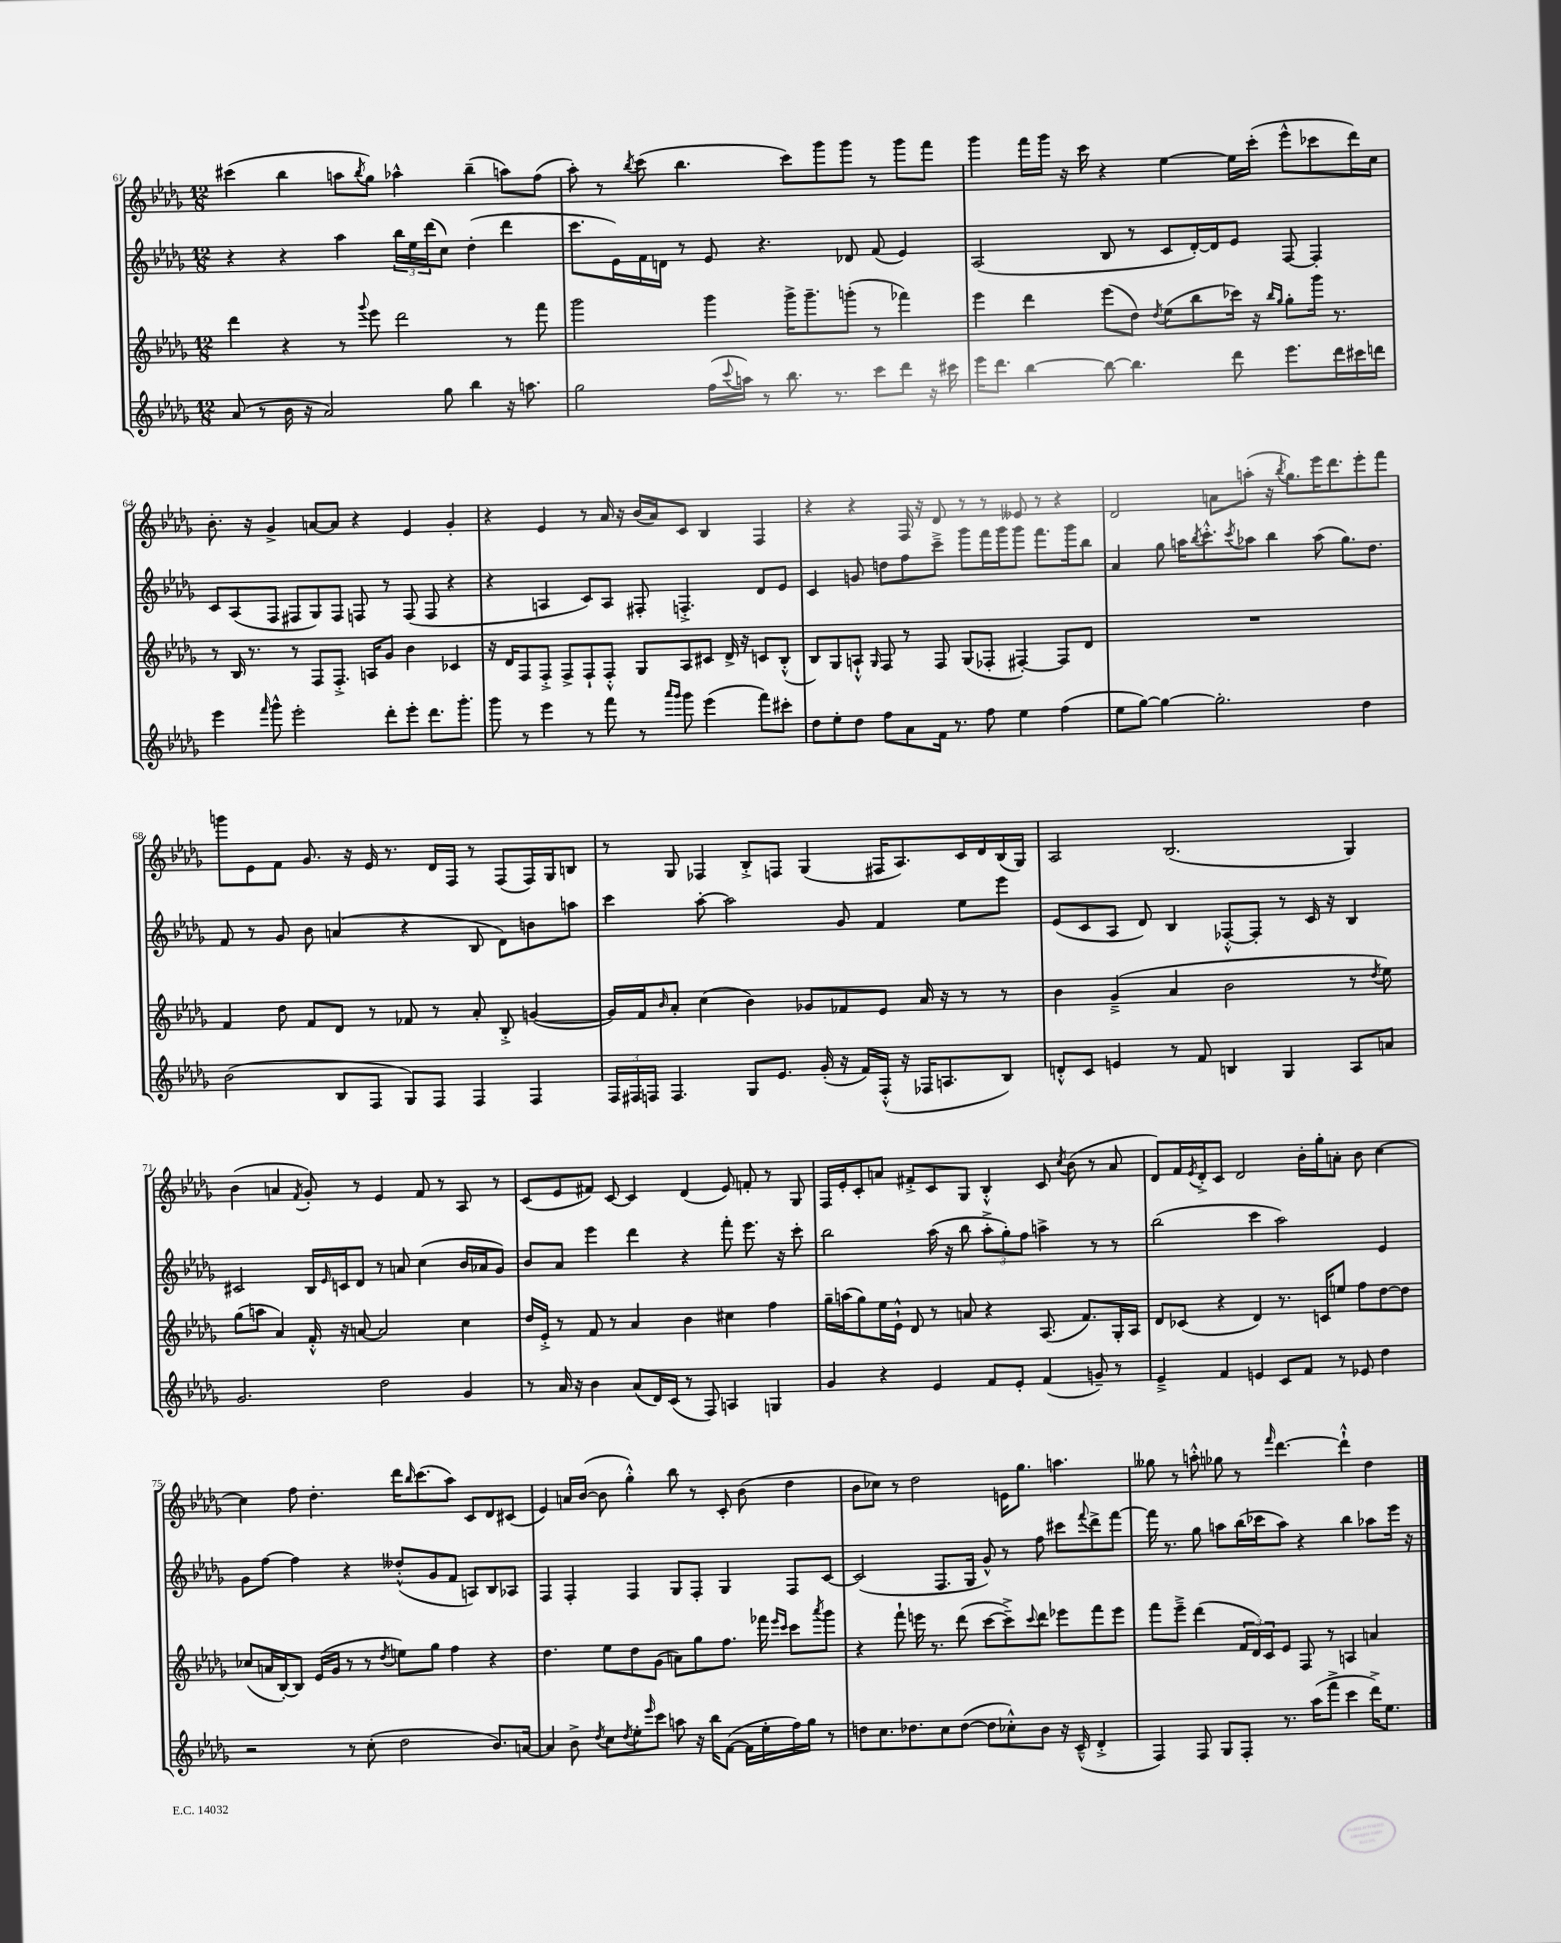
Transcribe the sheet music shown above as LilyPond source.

<<
\new StaffGroup <<
\new Staff = "s0" {
    \clef treble \key des \major \numericTimeSignature \time 12/8
    cis'''4( bes''4 a''8 \acciaccatura { bes''8 } ges''8) aes''4-^ bes''4--( a''8) f''8( |
    aes''8-.) r8 \acciaccatura { bes''8 } c'''8( bes''4. c'''8) ges'''8 ges'''8 r8 ges'''8 f'''8 |
    ges'''4 f'''16 ges'''16 r16 c'''16 r4 ees''4~ ees''16 c'''16-.( ees'''8-^ ces'''8 des'''16) c''16 |
    bes'8.-. r16 ges'4-> a'8~ a'8 r4 ees'4 ges'4-. |
    r4 ees'4 r8 aes'16 r16 bes'16( aes'16) c'8 bes4 f4 |
    r4 r4 f16 r16 des'8 r8 r8 eeses'8 r8 r4 |
    des'2 a'8 a''8-.( r16 \acciaccatura { bes''8 } ges''8.) ees'''16 des'''8. ees'''8-. f'''8 |
    g'''8 ees'8 f'8 ges'8. r16 ees'16 r8. des'16 f16 r8 f8( f16) ges16 b8 |
    r8 ges8 fes4 bes8-.-> f8 ges4( fis16 aes8.) c'16 des'16 bes16( ges16) |
    aes2 bes2.( ges4) |
    bes'4( a'4 \acciaccatura { f'8 } ges'8-.) r8 ees'4 f'8 r8 aes8 r8 |
    c'8( ees'8 fis'8) c'8~ c'4 des'4( ees'8) f'8-. r8 ges8 |
    f16 ees'16-. c'8-. a'8 fis'8-.-> c'8 ges8 bes4-.-^ c'8 \acciaccatura { c''8 } bes'8( r8 a'8 |
    des'8) f'16 \acciaccatura { ees'8 } des'16-.-> c'8 des'2 bes'16-. ges''16-. a'8-. bes'8 c''4~ |
    c''4 f''8 des''4.-. des'''16 \grace { bes''16 } c'''8.( aes''8) c'8 des'8 cis'8( |
    ees'4) a'16 bes'16~( bes'8 ges''4-.-^) bes''8 r8 c'8-. bes'8( des''4 |
    bes'8 ces''8) r8 des''2 e'16 ges''8. a''4. |
    geses''8 r8 a''8-.-^ ges''8 r8 \grace { f'''16 } des'''4.~ des'''4-!-^ des''4 \bar "|." |
}
\new Staff = "s1" {
    \clef treble \key des \major \numericTimeSignature \time 12/8
    r4 r4 aes''4 \tuplet 3/2 { bes''16 ees''16 des'''16( } c''8) des''4-.( des'''4 |
    c'''8. ees'16) f'16 d'16 r8 ees'8 r4. des'8 f'8( ees'4) |
    aes2( bes8 r8 c'8 des'16~-.) des'16 ees'8 f8~ f4-. |
    c'8 aes8( f8 fis8 ges8) fis8 f8 r8 f8( f8 r4 |
    r4 a4 c'8) a8 fis8-. f4.-.-> des'8 ees'8 |
    c'4 g'8 d''8 f''8 c'''8---> ges'''8 f'''16 ges'''16 ges'''8 f'''8. ges'''16 bes''8 |
    aes'4 ges''8 a''16 \acciaccatura { bes''8 } c'''8.-.-^ \acciaccatura { c'''8 } aes''8 bes''4 aes''8( ges''8.) des''8. |
    f'8 r8 ges'8 bes'8 a'4( r4 bes8 des'8) b'8 a''8 |
    c'''4 aes''8~-. aes''2 ges'8 f'4 ees''8 ees'''8 |
    ees'8( c'8 aes8 des'8) bes4 fes8~-.-^ fes8-. r8 c'16 r16 bes4 |
    cis'2 bes16 \grace { ees'16 } c'16 des'8 r8 a'8 c''4( bes'16 aes'16 ges'8) |
    bes'8 aes'8 ees'''4 des'''4 r4 f'''8-. ees'''8. r16 c'''8-. |
    bes''2 aes''16( r16 bes''8 \tuplet 3/2 { aes''8-.-> ges''8-.) f''8 } a''4-> r8 r8 |
    bes''2( c'''4 aes''2) ees'4 |
    ges'8 f''8~ f''4 r4 deses''8-.-^( ges'8 f'8 a8) bes8 aes8 |
    f4 f4-. f4 ges8 f8-. ges4 f8 c'8~ |
    c'2( f8. ges16 ges'8-^) r8 f''8 cis'''8 \appoggiatura { f'''8 } des'''8-> f'''8~ |
    f'''16 r8. ges''8 a''8 bes''16( ces'''16 a''8) r4 bes''4 aes''8 ees'''16 r16 \bar "|." |
}
\new Staff = "s2" {
    \clef treble \key des \major \numericTimeSignature \time 12/8
    des'''4 r4 r8 \appoggiatura { ges'''8 } ees'''8 des'''2 r8 f'''8 |
    ges'''2 ges'''4 ges'''16-> ges'''8.-- g'''8-.( r8 fes'''4) |
    ees'''4 des'''4 ees'''8( des''8) \acciaccatura { des''8 } ees''8( bes''8 ces'''16) r16 \grace { bes''16 ges''16 } ges''8-. ges'''16 r8. |
    r8 bes16 r8. r8 f8 f8.-.-> a16 ges'8 bes'4 ces'4 |
    r16 des'16 f8 f8-.-> f8-> f8-! f8-.-^ ges8 aes8 cis'8 des'16-> r16 c'8 bes8-.-^( |
    bes8) ges8 a8-!-^ \grace { ges16 } f8 r8 f8 ges8( fes8-. fis4~-.) fis8 des'8 |
    R1. |
    f'4 des''8 f'8 des'8 r8 fes'8 r8 aes'8-. bes8-.-> g'4~( |
    g'16) f'16 \grace { bes'16 } aes'8-. c''4( bes'4) ges'8 fes'8 ees'8 aes'16 r16 r8 r8 |
    bes'4 ges'4--->( aes'4 bes'2 r8 \acciaccatura { des''8 } ees''8) |
    ges''8( a''8 aes'4) f'16-.-^ r16 a'8~ a'2 c''4 |
    des''16 ees'16-.-> r8 f'8 r8 aes'4 bes'4 cis''4 f''4 |
    ges''16-- a''16( ges''8) ees''16 ees'16-!-^ des'8 r8 a'8 r4 aes8.( f'8.) ges16-. aes16 |
    des'8 ces'8( r4 des'4) r8. c'16 e''8 f''8 des''8~ des''8 |
    ces''8( a'16 bes16~-.) bes8 ees'16( ges'16 r8 r8 \acciaccatura { des''8 } e''8) ges''8 f''4 r4 |
    des''4. ees''8 des''8 ges'8( a'8) ges''8 f''8. fes'''16 \grace { ees'''16 c'''16 } c'''8 \acciaccatura { aes'''8 } ges'''8 |
    r4 f'''8-! e'''16 r8. des'''8( c'''8~ c'''8--->) \appoggiatura { c'''8 } des'''8 ees'''8 f'''8 ees'''8 |
    f'''8 ees'''8---> des'''4( \tuplet 3/2 { f'16 des'16) c'16 } ees'8 f8 r8 a4 a'4 \bar "|." |
}
\new Staff = "s3" {
    \clef treble \key des \major \numericTimeSignature \time 12/8
    aes'8( r8 bes'16 r16 aes'2) ges''8 bes''4 r16 a''8. |
    ges''2 f''16( \appoggiatura { c'''8 } a''16) r8 bes''8. r8. c'''8 des'''8 r16 cis'''16 |
    ees'''16 des'''8. bes''4~ bes''8~ bes''4. des'''8 ees'''8. des'''16 cis'''16 d'''16 |
    ees'''4 \grace { f'''16 } ges'''8-^ ees'''2-. des'''8-. ees'''8-. des'''8. ges'''8.-. |
    ges'''8 r8 ees'''4 r8 f'''8 r8 \grace { aes'''16 ges'''16 } ges'''8 ees'''4( f'''8) cis'''8-. |
    des''8 ees''8-. des''8 f''8 aes'8 f'16 r8. f''8 ees''4 f''4( |
    ees''8 ges''8~) ges''4~ ges''2.-. des''4 |
    bes'2( bes8 f8 ges8) f8 f4 f4 |
    \tuplet 3/2 { f16 fis16 f16 } f4. ges8 ees'8. ges'16-.( r16 f'16) f16-.-^( r16 fes16 a8. bes8) |
    d'8-.-^ c'8 e'4 r8 f'8 b4 ges4 aes8 a'8 |
    ges'2. des''2 ges'4 |
    r8 aes'16 r16 bes'4 aes'8( des'16) c'16( r8 f8) a4 g4 |
    ges'4 r4 ees'4 f'8 ees'8-. f'4( g'8--) r8 |
    ees'4---> f'4 e'4 c'8 f'8 r8 ees'8 des''4 |
    r2 r8 c''8-.( des''2 bes'8.) a'16~ |
    a'4 bes'8-> \acciaccatura { des''8 } c''8 \acciaccatura { des''8 } ees''8-. \grace { ees'''16 } c'''8 a''8 r16 bes''16 f'8~( f'16 ees''16-. f''16) ges''16 r8 |
    d''8 c''8. des''8. c''8 des''8~( des''8 ces''8-.-^) bes'8 r16 c'16---^( des'4-.-> |
    f4) f8 ges8 f8-. r8. aes''16( f'''8-> c'''4 des'''16->) ees''8. \bar "|." |
}
>>
>>
\layout { \context { \Score currentBarNumber = #61 } }
